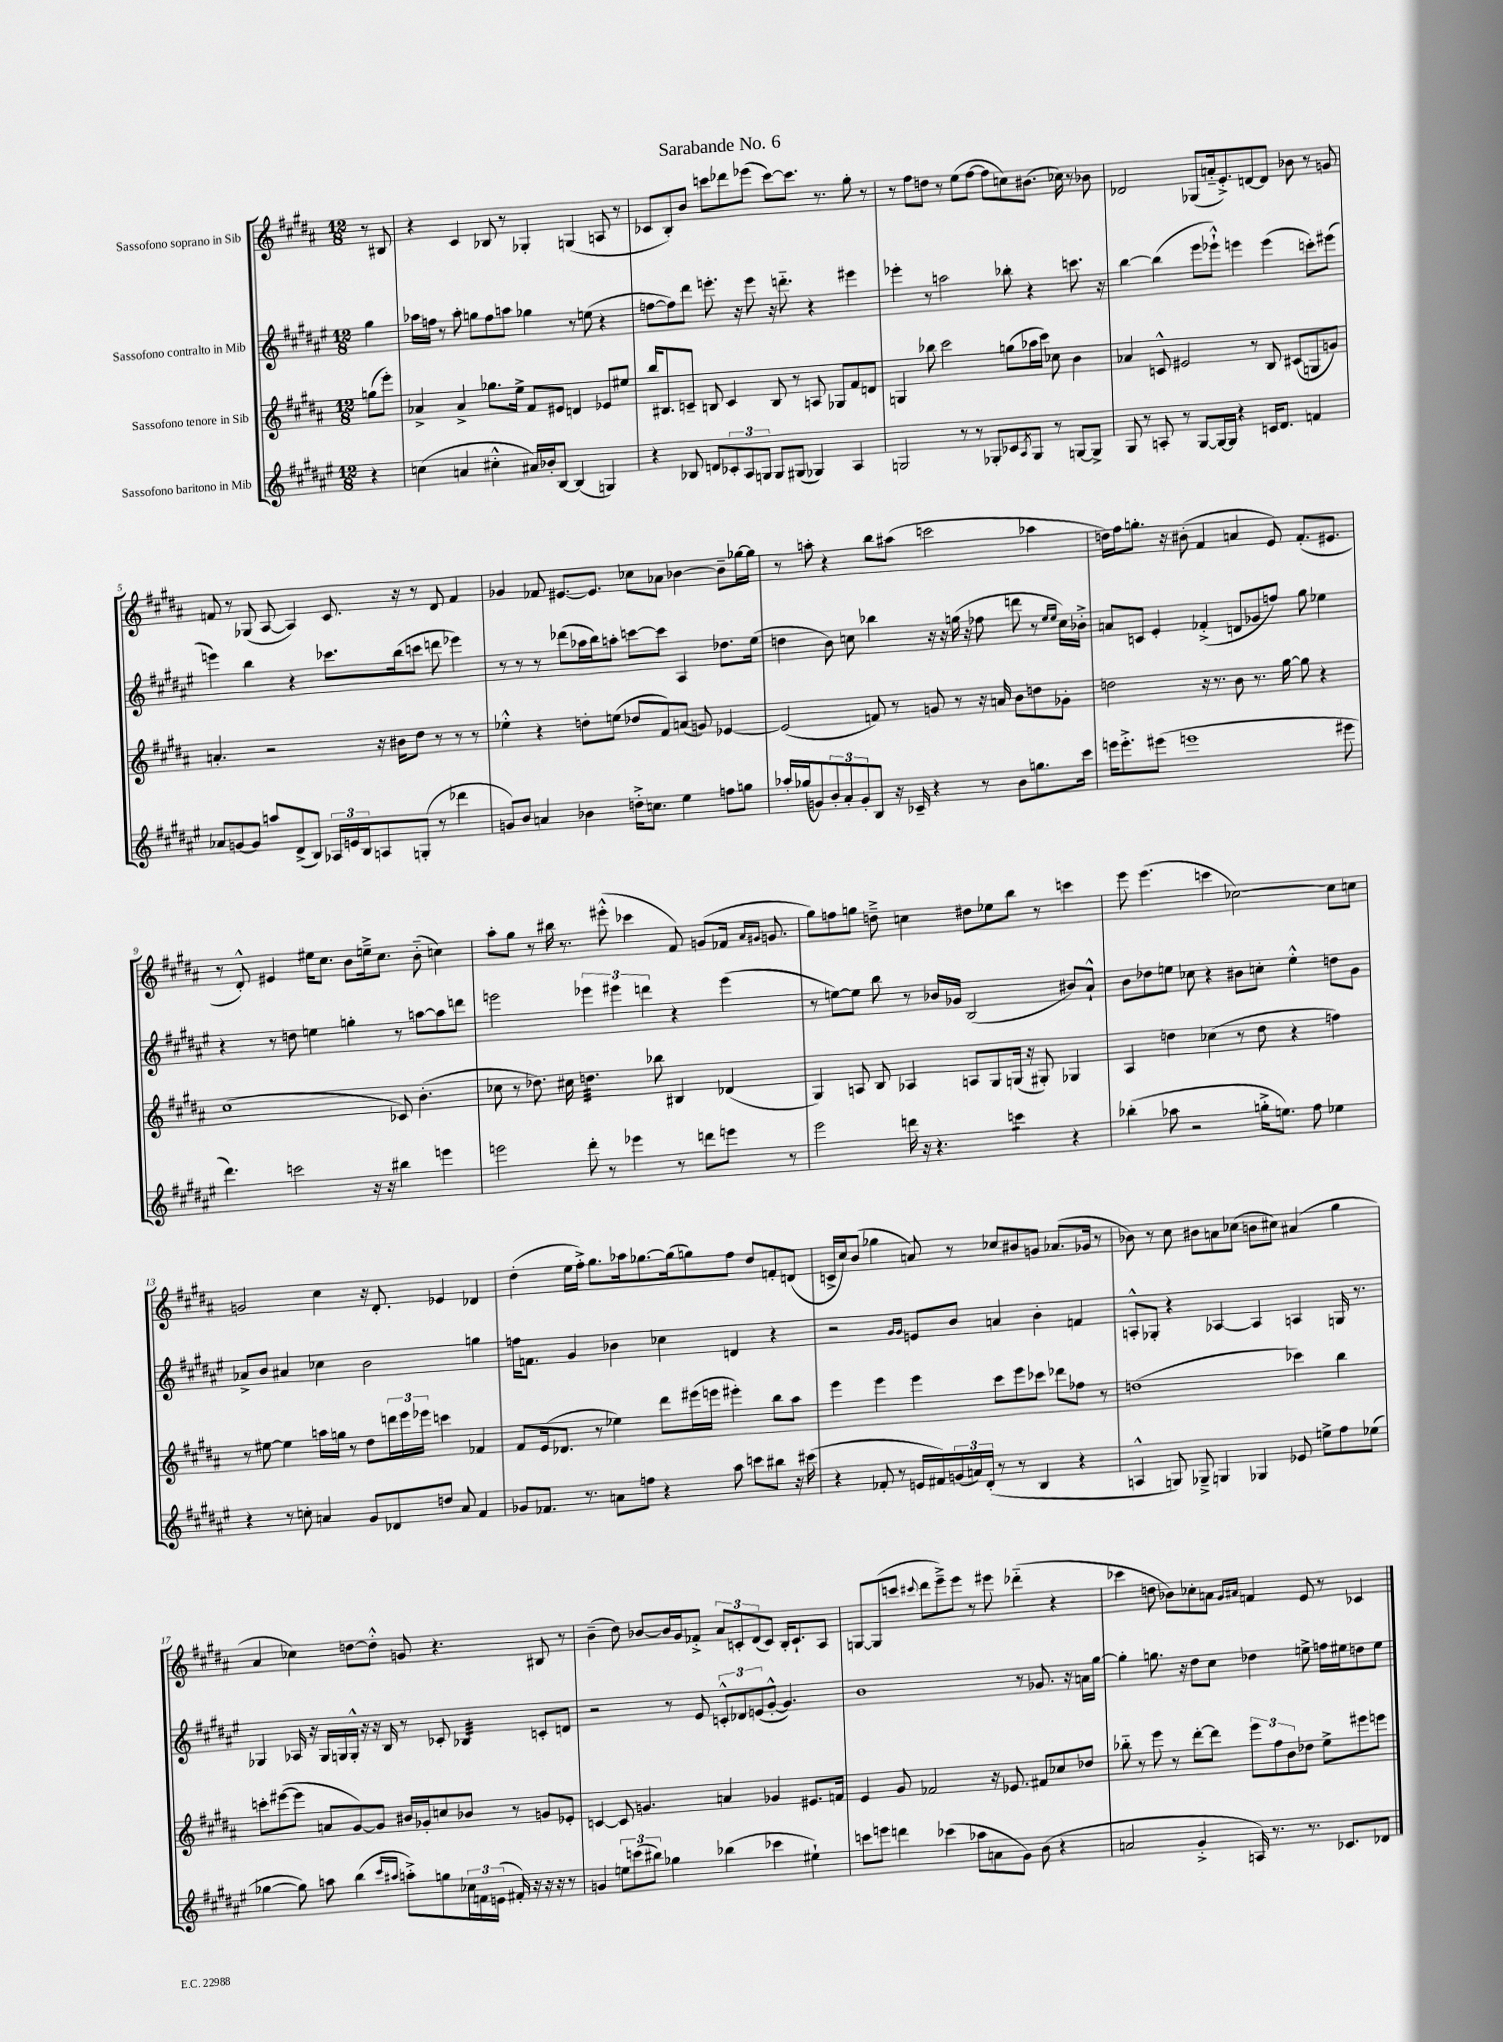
\header { title = "Sarabande No. 6" }
<<
\new StaffGroup <<
\new Staff = "s0" \with { instrumentName = "Sassofono soprano in Sib" } {
    \clef treble \key b \major \numericTimeSignature \time 12/8 \partial 4
    r8 bis8 |
    r4 cis'4 bes8 r8 ges4-. g4( a8 r8 |
    ces'8 b8-.) b'8 c'''8 des'''8 ees'''8( c'''8~) c'''8. r8. gis''8-. r8 |
    r8 fis''8 d''8 r8 e''8( fis''8~ fis''8 c''8) bis'8.( ces''16) r8 bes'8 |
    des'2 ges8( a'16-_ e'8.-.->) d'8~ d'8 bes'8 r8 g'8 |
    f'8 r8 ges8( ais8~ ais4) cis'8. r16 r8 dis'8 f'4 |
    ges'4 fes'8 eis'8.~ eis'8. ces''8 aes'8 bes'4~ bes'8-- ges''16~ ges''16 |
    r8 a''8-. r4 b''8 ais''8( c'''2 aes''4 |
    d''16) fis''16 g''8.-. r16 bis'8-.( fis'4 a'4 e'8) fis'8.-.( eis'8. |
    r8 dis'8-.-^) eis'4 eis''16 cis''8. b'8 e''16---> cis''8. b'8-_( c''4) |
    ais''8-. gis''8 r8 bis''16 r8. eis'''8-.-^( ces'''4 fis'8) g'8( fes'16 \grace { ais'16 gis'16 } g'8. |
    gis''8) f''8 g''8 d''8---> c''4 dis''8 ees''8 b''8 r8 c'''4 |
    e'''8 e'''4.( c'''4 ces''2~) ces''8 c''8 |
    g'2 cis''4 r16 dis'8.-. ees'4 des'4 |
    dis''4-.( e''16 fis''16-.->) gis''8. aes''16 ges''8.~ ges''16( g''8) fis''8 dis''8 f'8-. d'8( |
    c'16-> cis''16) b'8( ges''4 a'8) r8 ces''8 bis'8 g'8 aes'8.( ges'16 r8 |
    bes'8) r8 cis''8 bis'8 a'8 ces''8( b'8 cis''8) ais'4( gis''4 |
    ais'4 ces''4) d''8~ d''8-.-^ g'8 r4. bis8 r8 |
    b'4--( dis''8) bes'8~ bes'16 gis'16 fes'8-.-> \tuplet 3/2 { ais'8 c'8-. dis'8( } c'8) b16-. c'8.-! ais8 |
    g8~ g8( c'''8 \appoggiatura { cis'''8 } dis'''8 e'''8--->) e'''8 r8 eis'''8 des'''4-_( r4 |
    ces'''4 d''8 bes'8) ces''8-. a'8 \grace { gis'16 ais'16 } f'4 e'8 r8 ces'4 \bar "|." |
}
\new Staff = "s1" \with { instrumentName = "Sassofono contralto in Mib" } {
    \clef treble \key fis \major \numericTimeSignature \time 12/8 \partial 4
    gis''4 |
    aes''16 f''16 r8 aes''8-. g''8 f''8 a''8 ges''4 r8 e''8( r4 |
    f''8~ f''8) dis'''8 e'''8.-. r16 e'''8 r16 d'''8.-_ r4 eis'''4 |
    ees'''4-. r8 a''2 bes''8-. r4 c'''8. r16 |
    b''4~ b''4( eis'''8 ees'''8-!-^) e'''4 e'''4( c'''8-.) eis'''8( |
    e'''4) b''4 r4 ces'''8. b''16( c'''8 d'''8 ees'''4) |
    r8 r8 r8 des'''8( aes''16 b''16) a''8-. c'''8~ c'''8 ais4 des''8. eis''16( |
    d''4 b'8) c''8 bes''4 r16 r16 g''16( r16 fes''8 d'''8 r8 \grace { eis''16 eis''16 } c''16) bes'16-.-> |
    a'8 c'8 eis'4-. fes'4-.->( d'8 ges'8 f''8) gis''8 ees''4 |
    r4 r8 d''8 e''4 g''4-. r8 a''8~ a''8 d'''8 |
    e'''2 \tuplet 3/2 { ees'''4 eis'''4 d'''4 } r4 eis'''4( |
    r8 e''8~) e''8 b''8 r8 bes'16 ges'16 b2( bis'8) ais'8-!-^ |
    b'8 des''8 e''8 ces''8 r4 bis'8 c''8-. e''4-.-^ d''8 gis'8 |
    aes'8-> b'8 ais'4 ces''4 b'2 g''4 |
    f''16 f'8. gis'4 bes'4 ces''4 d'4 r4 |
    r2 \grace { gis'16 gis'16 } e'8 b'8 a'4 b'4-. f'4 |
    a8-.-^ ges8-. r4 aes4~ aes4 a4 g16 r8. |
    ges4 aes16 r16 ges16 g16 g16-.-^ r16 r16 b16 r8 ces'8-. bes4:32 c'8-. d'8 |
    r2 r8 eis'8 \tuplet 3/2 { c'8-.-^ des'8 e'8( } gis'8~-.-^ gis'4.) |
    b'1 r8 ges'8. r16 a'16 gis''16~ |
    gis''4-. g''8. r16 dis''8 cis''8 des''4 e''8-> f''16 eis''16 d''8 eis''8 \bar "|." |
}
\new Staff = "s2" \with { instrumentName = "Sassofono tenore in Sib" } {
    \clef treble \key b \major \numericTimeSignature \time 12/8 \partial 4
    g''8( e'''8-.) |
    aes'4-> aes'4-> ges''8. e''16-> fis'8 eis'8 d'4 ees'8 eis''8 |
    b''16 bis8. c'8-- b8 c'4 b8 r8 a8 ges8 fis'8 d'8 |
    g4 bes''8 cis'''2 g''8( aes''16 cis'''16) ces''8 b'4 |
    aes'4 c'8-^ eis'2 r8 b8 cis'8( g8 g'8) |
    a'4.-. r2 r16 bis'16 dis''8 r8 r8 r8 |
    ees''4-.-^ r4 d''8-. e''8( des''8 fis'8) a'8( g'8) ees'4~ |
    ees'2( f'8) r8 g'8 r8 r16 a'16 b'8 d''8 ges'8-. |
    d''2 r16 r8. b'8 r8. gis''16~ gis''8 r4 |
    cis''1( ces'8) b'4.-.( |
    ces''8 r8 des''8.) cis''16 d''4.:32 bes''8 bis4 des'4( |
    gis4) a8 b8 aes4 a8 gis8 g16( r16 gis8-.) ges4 |
    ais4 d''4 ces''4( r8 d''8 r4 f''4) |
    r8 eis''8~ eis''4 a''16 g''16 r8 dis''8 \tuplet 3/2 { d'''16 e'''16 ees'''16 } c'''4 fes'4 |
    fis'8 e'16( des'8. r8 ees''4) dis'''8 eis'''16( e'''16 eis'''4-.) b''8 ais''8 |
    e'''4 e'''4 e'''4 cis'''8 e'''8 ces'''8 des'''8 fes''8 r8 |
    d''1( ces'''4) b''4 |
    c'''8-. eis'''8~( eis'''8 a'8 gis'8~) gis'8 bis'16 ges'16-. c''8 bes'8 r8 g'8 ees'8-. |
    c'4~ c'8 g'4. a'4 ges'4 eis'8. f'16 |
    e'4 gis'8 fes'2 r16 ees'8. fis'8 ces''8 des''8 |
    bes''8-_ r8 e'''8 r8 dis'''8~-. dis'''8 \tuplet 3/2 { e'''8 fis''8 b'8 } des''8 e''8-> eis'''8 e'''8 \bar "|." |
}
\new Staff = "s3" \with { instrumentName = "Sassofono baritono in Mib" } {
    \clef treble \key fis \major \numericTimeSignature \time 12/8 \partial 4
    r4 |
    c''4( a'4 cis''4-.-^ ais'16) bes'16-. b8~ b4( g4) |
    r4 bes8 d'8 \tuplet 3/2 { ces'8-. ais8 g8 } g8 gis8( ges4) ais4 |
    g2 r8 r8 ges8-. ces'8 \acciaccatura { ais8 } ges8 r8 g8~ g8-> |
    gis8 r8 a8-. r8 gis8~ gis16~ gis16 r4 c'16 dis'8. f'4 |
    aes'8 g'8~ g'8 a''8 dis'8->( b8) \tuplet 3/2 { aes16 e'16 b16 } a8 g8-.( r8 des'''4 |
    g'8) b'8 a'4 bes'4 d''16-.-> c''8. eis''4 f''8 g''8 |
    aes''16-. ges''16( g'8) \tuplet 3/2 { b'8-. ais'8-. g'8-. } b8 r16 ces'16-- r4 r8 b'8 g''8. cis'''16 |
    e'''16 e'''8.-.-> eis'''8( e'''1 eis'''8 |
    dis'''4.) c'''2 r16 r16 bis''4 e'''4 |
    e'''2 dis'''8-. r8 ees'''4 r8 d'''8 e'''8 r8 |
    eis'''2 d'''16 r16 r4. c'''4:8 r4 |
    bes''4-.( aes''8 r2 g''16-.-> e''8.) fis''8 ees''4 |
    r4 r8 c''8-. a'4 gis'8 des'8 d''8 a'8 fis'4 |
    ges'8 fes'8. r8. a'8 f''8 r4 ais''8 c'''8 bis''8 r16 cis'''16( |
    r4 fes'8-. r8 e'16 fis'16) \tuplet 3/2 { g'16( a'16) dis'16-.( } r8 r8 b4 r4 |
    a4-^ g8) ges8---> g4 ges4 ees'8 e''8-> fis''8 ees''8( |
    ges''4~ ges''8) a''8 b''4( \grace { cis'''16 ais''16 } a''8-.->) g''8 \tuplet 3/2 { ces''16 f'16 e'16( } fis'16-.) r16 r16 r16 r8 |
    g'4 \tuplet 3/2 { e''8 c'''8( bis''8) } ges''4 bes''4( ces'''4 eis''4-!) |
    c'''8 e'''8 d'''4 ces'''4( aes''8 a'8 gis'8) b'8( r4 |
    a'2 gis'4-.-> a16) r8. r8. ces'8. des'8 \bar "|." |
}
>>
>>
